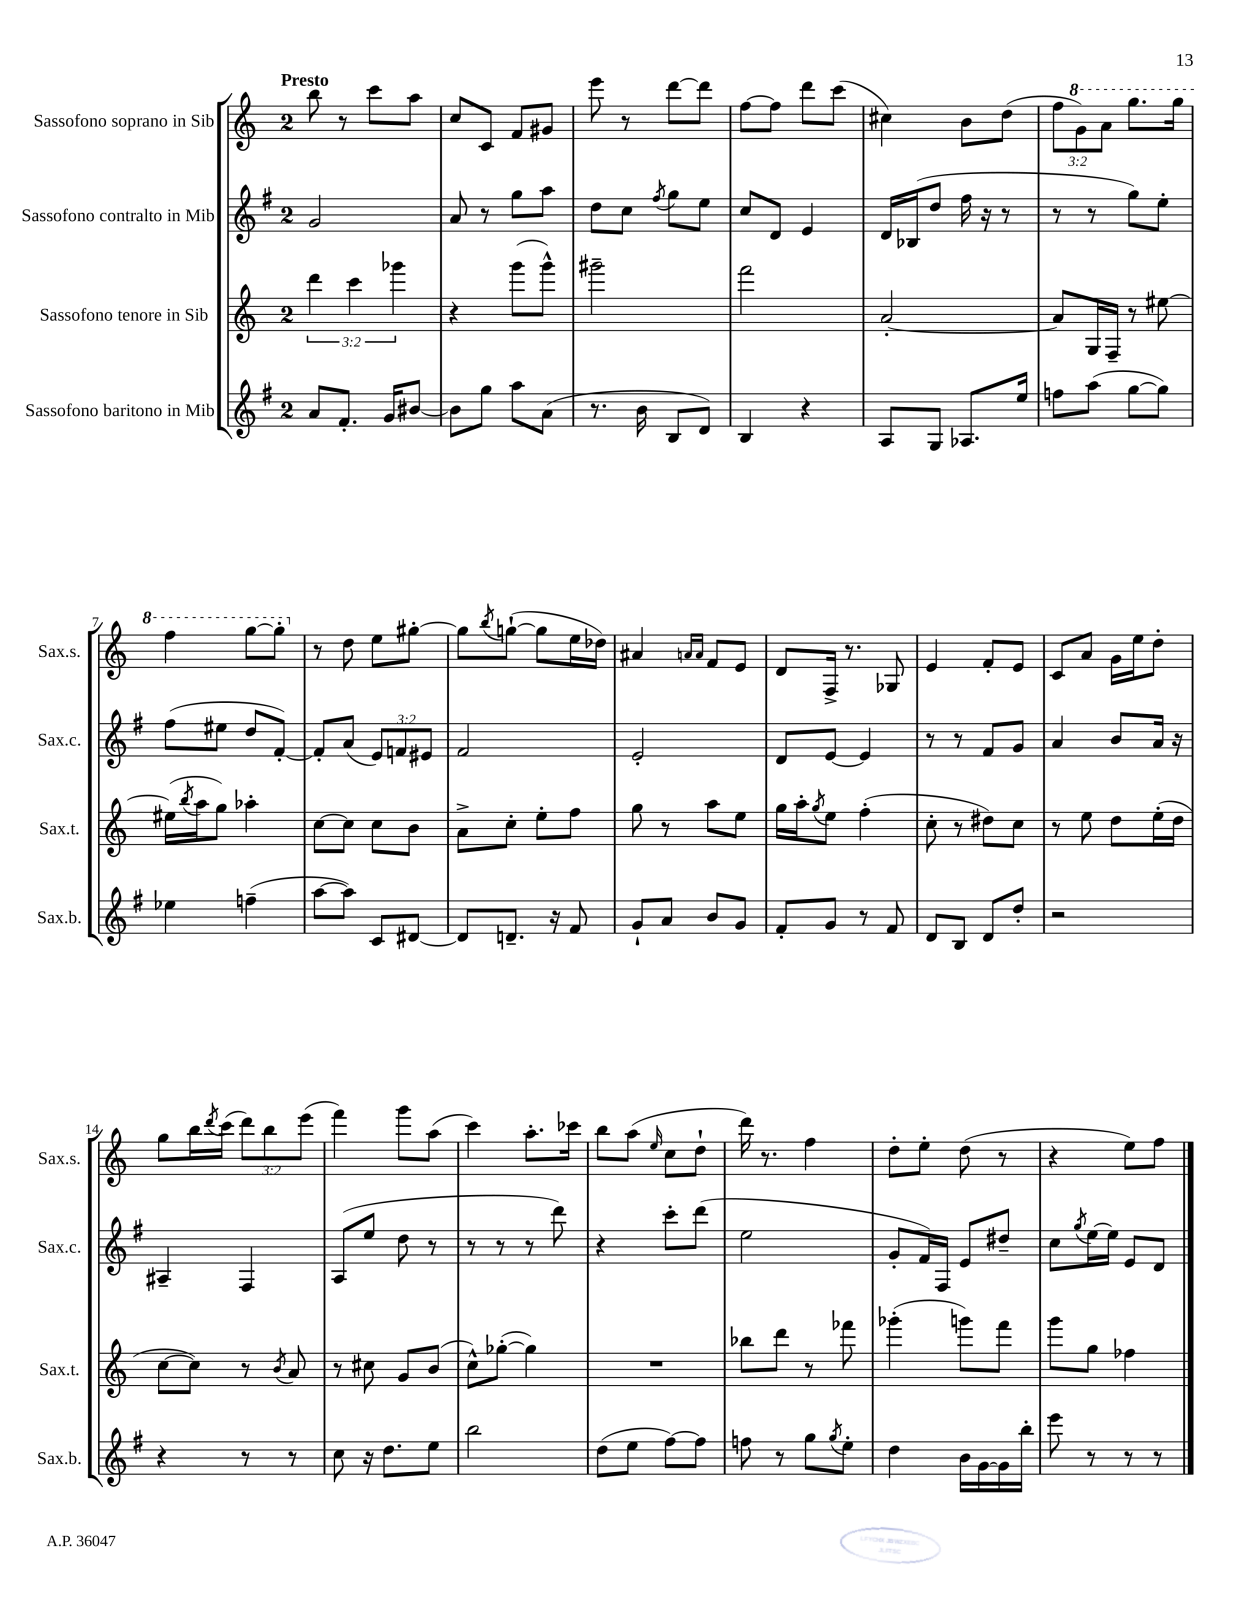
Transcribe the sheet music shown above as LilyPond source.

<<
\new StaffGroup <<
\new Staff = "s0" \with { instrumentName = "Sassofono soprano in Sib" shortInstrumentName = "Sax.s." } {
    \clef treble \key c \major \once \override Staff.TimeSignature.style = #'single-digit \time 2/4 \override Staff.TupletNumber.text = #tuplet-number::calc-fraction-text \tempo "Presto"
    b''8 r8 c'''8 a''8 |
    c''8 c'8 f'8 gis'8 |
    e'''8 r8 d'''8~ d'''8 |
    f''8~ f''8 d'''8 c'''8( |
    cis''4) b'8 d''8( |
    \tuplet 3/2 { f''8 \ottava #1 g''8) a''8 } g'''8. g'''16 |
    f'''4 g'''8~ g'''8-. \ottava #0 |
    r8 d''8 e''8 gis''8~-. |
    gis''8 \acciaccatura { b''8 } g''8~-!( g''8 e''16 des''16) |
    ais'4 \grace { a'16 a'16 } f'8 e'8 |
    d'8 f16-> r8. ges8 |
    e'4 f'8-. e'8 |
    c'8 a'8 g'16 e''16 d''8-. |
    g''8 b''16 \acciaccatura { d'''8 } c'''16( \tuplet 3/2 { d'''8) b''8 e'''8( } |
    f'''4) g'''8 a''8( |
    c'''4) a''8.-. ces'''16 |
    b''8 a''8( \grace { e''16 } c''8 d''8-! |
    d'''16) r8. f''4 |
    d''8-. e''8-. d''8( r8 |
    r4 e''8) f''8 \bar "|." |
}
\new Staff = "s1" \with { instrumentName = "Sassofono contralto in Mib" shortInstrumentName = "Sax.c." } {
    \clef treble \key g \major \once \override Staff.TimeSignature.style = #'single-digit \time 2/4 \override Staff.TupletNumber.text = #tuplet-number::calc-fraction-text
    g'2 |
    a'8 r8 g''8 a''8 |
    d''8 c''8 \acciaccatura { fis''8 } g''8 e''8 |
    c''8 d'8 e'4 |
    d'16 bes16( d''8 fis''16 r16 r8 |
    r8 r8 g''8) e''8-. |
    fis''8( eis''8 d''8 fis'8~-.) |
    fis'8-. a'8( \tuplet 3/2 { e'8) f'8 eis'8 } |
    fis'2 |
    e'2-. |
    d'8 e'8~ e'4 |
    r8 r8 fis'8 g'8 |
    a'4 b'8 a'16 r16 |
    ais4-- fis4 |
    a8( e''8 d''8 r8 |
    r8 r8 r8 d'''8) |
    r4 c'''8-. d'''8( |
    e''2 |
    g'8-. fis'16) fis16 e'8 dis''8-- |
    c''8 \acciaccatura { g''8 } e''16~ e''16 e'8 d'8 \bar "|." |
}
\new Staff = "s2" \with { instrumentName = "Sassofono tenore in Sib" shortInstrumentName = "Sax.t." } {
    \clef treble \key c \major \once \override Staff.TimeSignature.style = #'single-digit \time 2/4 \override Staff.TupletNumber.text = #tuplet-number::calc-fraction-text
    \tuplet 3/2 { d'''4 c'''4 ges'''4 } |
    r4 g'''8( g'''8-^) |
    gis'''2-- |
    f'''2 |
    a'2~-. |
    a'8 g16 f16-- r8 eis''8~ |
    eis''16( \acciaccatura { b''8 } a''16 g''8) aes''4-. |
    c''8~ c''8 c''8 b'8 |
    a'8-> c''8-. e''8-. f''8 |
    g''8 r8 a''8 e''8 |
    g''16 a''16-. \acciaccatura { g''8 } e''8 f''4-.( |
    c''8-. r8 dis''8) c''8 |
    r8 e''8 d''8 e''16-.( d''16 |
    c''8~ c''8) r8 \acciaccatura { b'8 } a'8 |
    r8 cis''8 g'8 b'8( |
    c''8-^) ges''8~-.( ges''4) |
    R2 |
    bes''8 d'''8 r8 fes'''8 |
    ges'''4-.( g'''8) f'''8 |
    g'''8 g''8 fes''4 \bar "|." |
}
\new Staff = "s3" \with { instrumentName = "Sassofono baritono in Mib" shortInstrumentName = "Sax.b." } {
    \clef treble \key g \major \once \override Staff.TimeSignature.style = #'single-digit \time 2/4
    a'8 fis'8.-. g'16 bis'8~ |
    bis'8 g''8 a''8 a'8( |
    r8. b'16 b8 d'8) |
    b4 r4 |
    a8 g8 aes8. e''16 |
    f''8 a''8( g''8~ g''8) |
    ees''4 f''4--( |
    a''8~ a''8) c'8 dis'8~ |
    dis'8 d'8.-- r16 fis'8 |
    g'8-! a'8 b'8 g'8 |
    fis'8-. g'8 r8 fis'8 |
    d'8 b8 d'8 d''8-. |
    r2 |
    r4 r8 r8 |
    c''8 r16 d''8. e''8 |
    b''2 |
    d''8( e''8 fis''8~) fis''8 |
    f''8 r8 g''8 \acciaccatura { g''8 } e''8-. |
    d''4 b'16 g'16~ g'16 b''16-. |
    e'''8 r8 r8 r8 \bar "|." |
}
>>
>>
